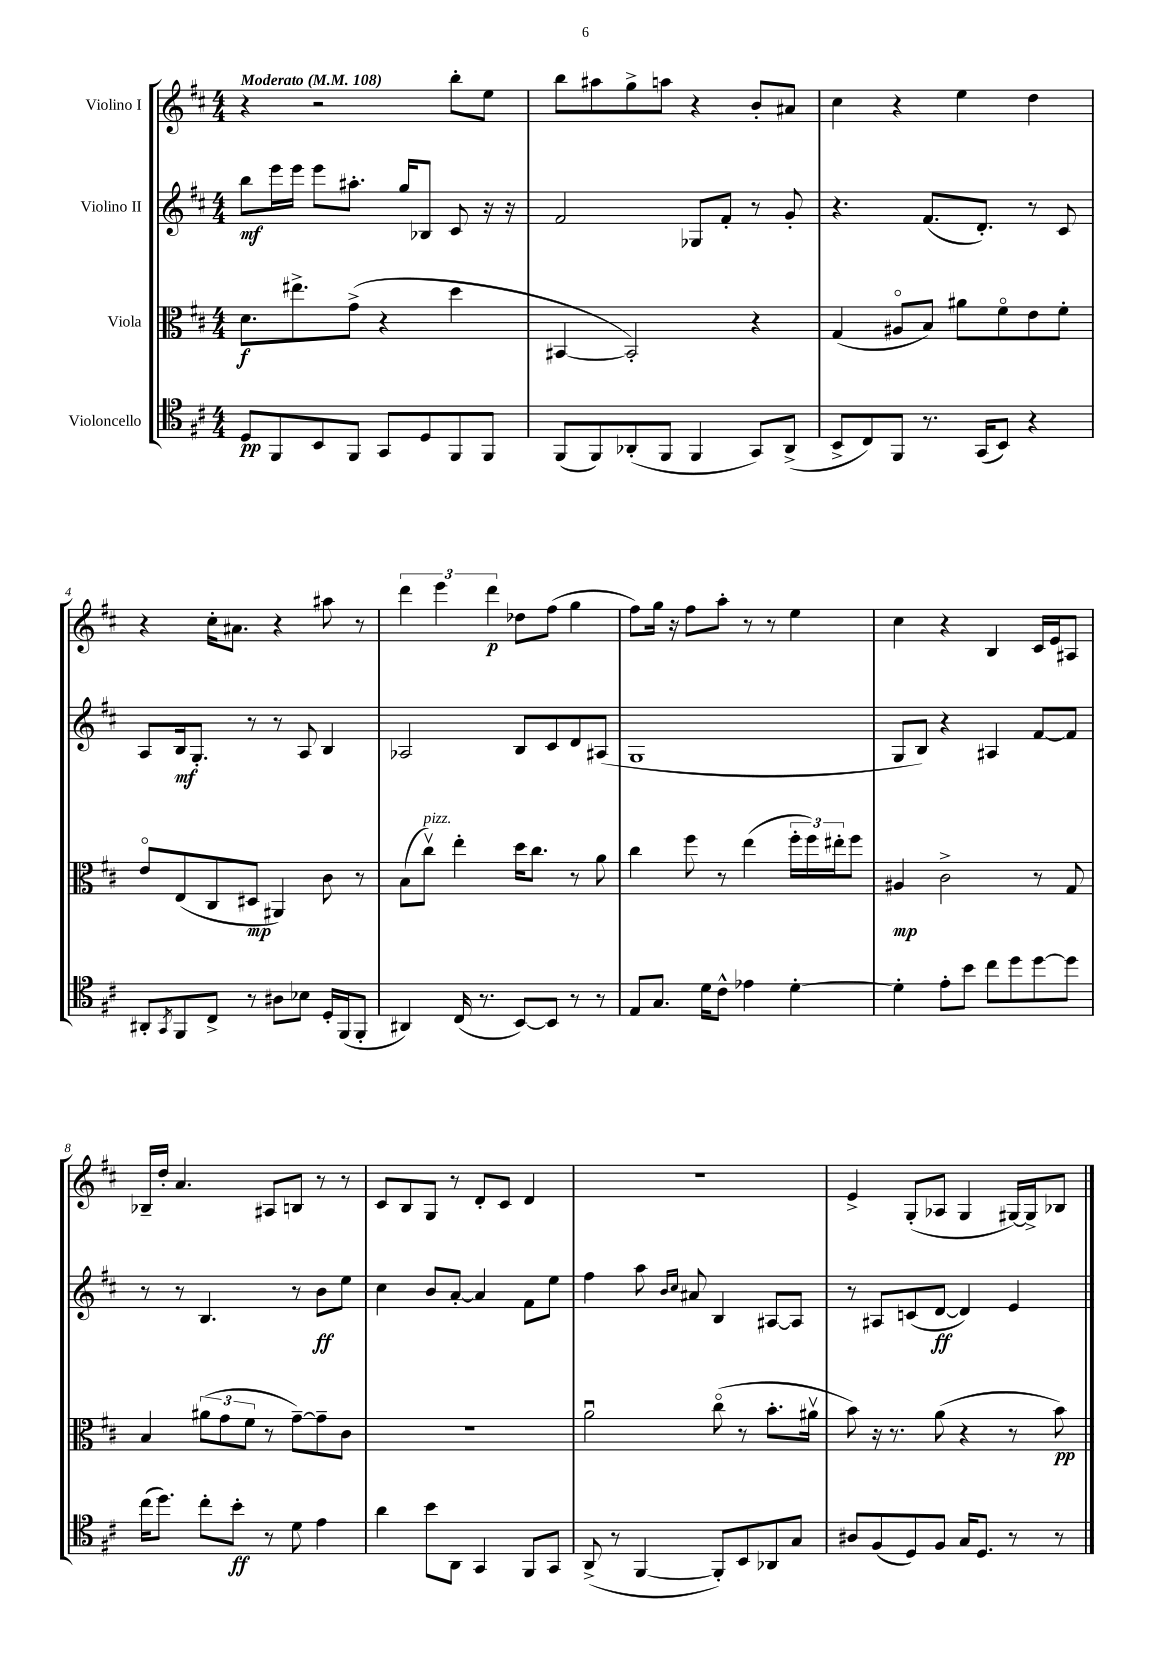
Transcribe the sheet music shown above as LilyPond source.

<<
\new StaffGroup <<
\new Staff = "s0" \with { instrumentName = "Violino I" } {
    \clef treble \key d \major \numericTimeSignature \time 4/4 \tempo "Moderato" 4 = 108
    r4 r2 b''8-. e''8 |
    b''8 ais''8 g''8-> a''8 r4 b'8-. ais'8 |
    cis''4 r4 e''4 d''4 |
    r4 cis''16-. ais'8. r4 ais''8 r8 |
    \tuplet 3/2 { d'''4 e'''4 d'''4\p } des''8 fis''8( g''4 |
    fis''8) g''16 r16 fis''8 a''8-. r8 r8 e''4 |
    cis''4 r4 b4 cis'16 e'16 ais8 |
    bes16-- d''16-. a'4. ais8 b8 r8 r8 |
    cis'8 b8 g8 r8 d'8-. cis'8 d'4 |
    R1 |
    e'4-> g8-.( aes8 g4 gis16~) gis16-> bes8 \bar "|." |
}
\new Staff = "s1" \with { instrumentName = "Violino II" } {
    \clef treble \key d \major \numericTimeSignature \time 4/4
    b''8\mf e'''16 e'''16 e'''8 ais''8.-. g''16 bes8 cis'8 r16 r16 |
    fis'2 ges8 fis'8-. r8 g'8-. |
    r4. fis'8.( d'8.-.) r8 cis'8 |
    a8 b16\mf g8.-. r8 r8 a8 b4 |
    aes2 b8 cis'8 d'8 ais8( |
    g1 |
    g8 b8) r4 ais4 fis'8~ fis'8 |
    r8 r8 b4. r8 b'8\ff e''8 |
    cis''4 b'8 a'8~-. a'4 fis'8 e''8 |
    fis''4 a''8 \grace { b'16 cis''16 } ais'8 b4 ais8~ ais8 |
    r8 ais8 c'8( d'8~\ff d'4) e'4 \bar "|." |
}
\new Staff = "s2" \with { instrumentName = "Viola" } {
    \clef alto \key d \major \numericTimeSignature \time 4/4
    d'8.\f eis''8.-> g'8->( r4 d''4 |
    bis,4~ bis,2-.) r4 |
    g4( ais8\flageolet b8) ais'8 fis'8\flageolet e'8 fis'8-. |
    e'8\flageolet e8( cis8 dis8\mp ais,4) cis'8 r8 |
    b8( cis''8\upbow^\markup { \italic "pizz." }) e''4-. d''16 cis''8. r8 a'8 |
    cis''4 fis''8 r8 e''4( \tuplet 3/2 { fis''16-. fis''16) eis''16-. } fis''8 |
    ais4\mp cis'2-> r8 g8 |
    b4 \tuplet 3/2 { ais'8( g'8 fis'8 } r8 g'8~--) g'8-- cis'8 |
    R1 |
    a'2\downbow cis''8\flageolet( r8 b'8.-. ais'16\upbow |
    b'8) r16 r8. a'8( r4 r8 b'8\pp) \bar "|." |
}
\new Staff = "s3" \with { instrumentName = "Violoncello" } {
    \clef tenor \key d \major \numericTimeSignature \time 4/4
    d8\pp fis,8 b,8 fis,8 g,8 d8 fis,8 fis,8 |
    fis,8( fis,8) aes,8-.( fis,8 fis,4 g,8) aes,8->( |
    b,8-> cis8) fis,8 r8. g,16( b,8) r4 |
    ais,8-. \acciaccatura { g,8 } fis,8 cis8-> r8 ais8 bes8 d16-. fis,16( fis,8-. |
    ais,4) cis16( r8. b,8~) b,8 r8 r8 |
    e8 g8. d'16 cis'8-^ ees'4 d'4~-. |
    d'4-. e'8-. b'8 cis''8 d''8 d''8~ d''8 |
    cis''16( d''8.) cis''8-. b'8-.\ff r8 d'8 e'4 |
    a'4 b'8 a,8 g,4 fis,8 g,8 |
    a,8->( r8 fis,4~ fis,8-.) b,8 aes,8 g8 |
    ais8 fis8( d8) fis8 g16 d8. r8 r8 \bar "|." |
}
>>
>>
